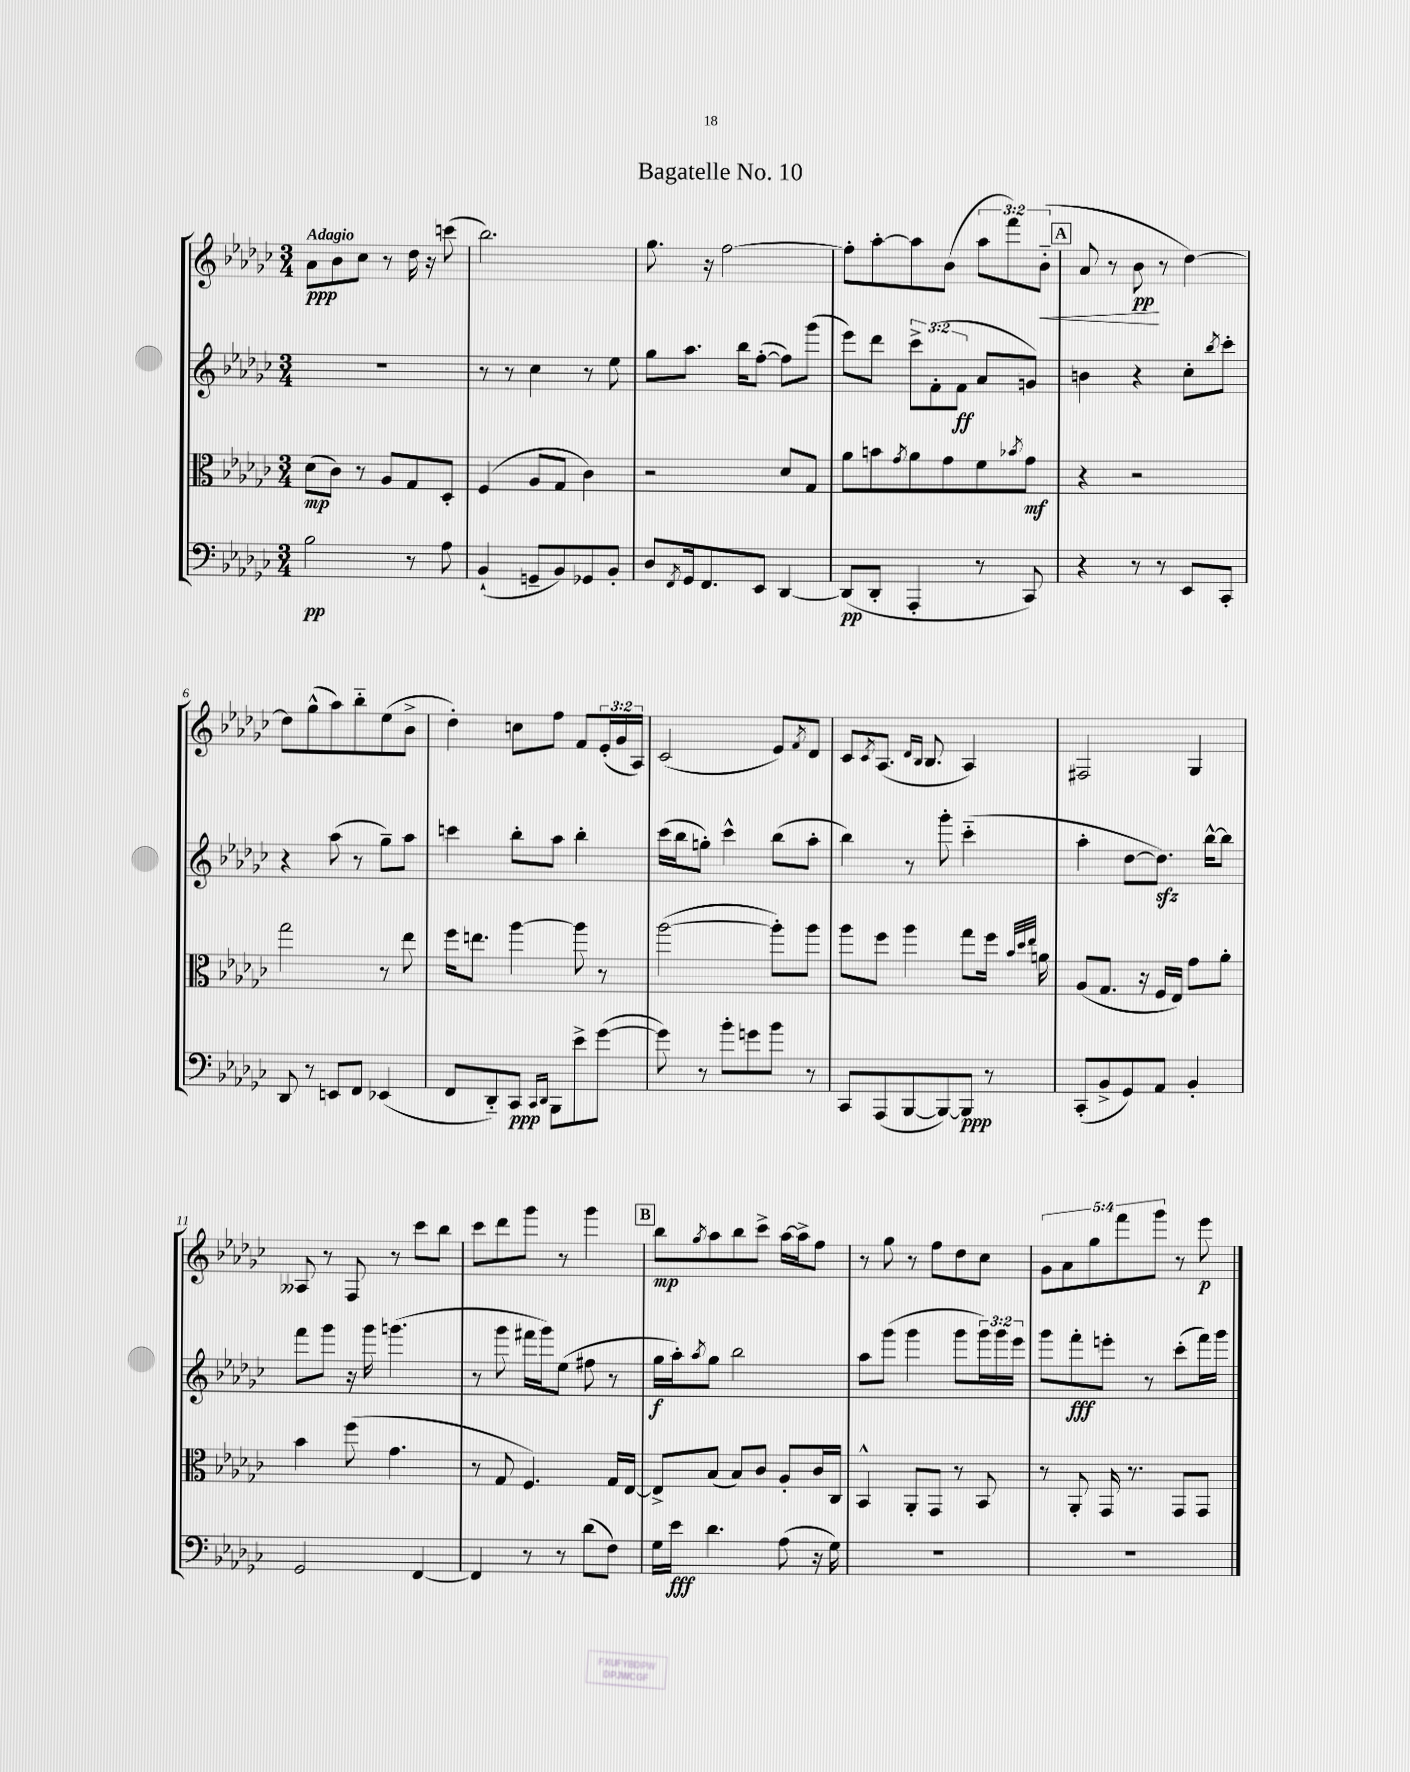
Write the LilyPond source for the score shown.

\header { title = "Bagatelle No. 10" }
<<
\new StaffGroup <<
\new Staff = "s0" {
    \clef treble \key ges \major \numericTimeSignature \time 3/4 \override Staff.TupletNumber.text = #tuplet-number::calc-fraction-text \tempo "Adagio"
    aes'8\ppp bes'8 ces''8 r8 des''16 r16 c'''8( |
    bes''2.) |
    ges''8. r16 f''2~ |
    f''8-. aes''8~-. aes''8 bes'8( \tuplet 3/2 { aes''8 f'''8) bes'8-_\<( } |
    \mark \markup { \box "A" } aes'8 r8 bes'8\pp\! r8 des''4~) |
    des''8 ges''8-^( aes''8) bes''8-_ ees''8( bes'8-> |
    des''4-.) c''8 f''8 f'8 \tuplet 3/2 { ees'16-.( ges'16 aes16) } |
    ces'2( ees'8) \acciaccatura { f'8 } des'8 |
    ces'8 \acciaccatura { ces'8 } aes8.( \grace { des'16 bes16 } bes8. aes4) |
    fis2 ges4 |
    aeses8 r8 f8 r8 ces'''8 bes''8 |
    ces'''8 des'''8 ges'''8 r8 ges'''4 |
    \mark \markup { \box "B" } bes''8\mp \acciaccatura { ges''8 } aes''8 bes''8 ces'''8-> aes''16~ aes''16-> f''8 |
    r8 ges''8 r8 f''8 des''8 ces''8 |
    \tuplet 5/4 { ges'8 aes'8 ges''8 f'''8 ges'''8 } r8 ees'''8\p \bar "|." |
}
\new Staff = "s1" {
    \clef treble \key ges \major \numericTimeSignature \time 3/4 \override Staff.TupletNumber.text = #tuplet-number::calc-fraction-text
    R2. |
    r8 r8 ces''4 r8 ees''8 |
    ges''8 aes''8. bes''16 f''8~-.( f''8) ges'''8( |
    ees'''8) des'''8 \tuplet 3/2 { ces'''8-> f'8-.( f'8\ff } aes'8 g'8) |
    \mark \markup { \box "A" } b'4 r4 ces''8-. \acciaccatura { bes''8 } ces'''8-. |
    r4 aes''8( r8 ges''8--) aes''8 |
    c'''4 bes''8-. aes''8 bes''4-. |
    ces'''16( bes''16 g''8-.) ces'''4-^ bes''8( aes''8-. |
    bes''4) r8 ges'''8-. ces'''4-_( |
    aes''4-. des''8~ des''8.\sfz) bes''16~-^ bes''8 |
    f'''8 ges'''8 r16 ges'''16 g'''4.( |
    r8 ges'''8 fis'''16 ges'''16) ees''8( fis''8 r8 |
    \mark \markup { \box "B" } ges''16\f aes''16-.) \acciaccatura { aes''8 } ges''8 bes''2 |
    aes''8 ges'''8( ges'''4 ges'''8 \tuplet 3/2 { ges'''16) ges'''16 ees'''16 } |
    ges'''8 f'''8-.\fff e'''8-. r8 ces'''8-.( f'''16) ges'''16 \bar "|." |
}
\new Staff = "s2" {
    \clef alto \key ges \major \numericTimeSignature \time 3/4
    des'8\mp( ces'8) r8 aes8 ges8 des8-. |
    f4( aes8 ges8 ces'4) |
    r2 des'8 ges8 |
    aes'8 b'8 \acciaccatura { ges'8 } aes'8 ges'8 f'8 \acciaccatura { bes'8 } ges'8\mf |
    \mark \markup { \box "A" } r4 r2 |
    ges''2 r8 ees''8 |
    f''16 e''8. aes''4~ aes''8 r8 |
    aes''2~( aes''8-.) aes''8 |
    aes''8 f''8 aes''4 ges''8 f''16 \grace { bes'32 des''32 ees''32 } a'16 |
    aes8( ges8. r16 f16 ees16) ges'8 aes'8-. |
    bes'4 f''8( ges'4. |
    r8 ges8 f4.) ges16 ees16~ |
    \mark \markup { \box "B" } ees8-> bes8( bes8) ces'8 aes8-. ces'16 ces16 |
    bes,4-^ aes,8-. ges,8 r8 bes,8 |
    r8 aes,8-. ges,16 r8. ges,8 ges,8 \bar "|." |
}
\new Staff = "s3" {
    \clef bass \key ges \major \numericTimeSignature \time 3/4
    bes2\pp r8 aes8 |
    bes,4-!( g,8-- bes,8) ges,8 bes,8-. |
    des8 \acciaccatura { f,8 } ges,16 f,8. ees,8 des,4~ |
    des,8\pp( des,8-. aes,,4-. r8 ces,8) |
    \mark \markup { \box "A" } r4 r8 r8 ees,8 ces,8-. |
    des,8 r8 e,8 f,8 ees,4( |
    f,8 des,8-_) ces,8\ppp \grace { ces,16 des,16 } bes,,8 ees'8-> ges'8~( |
    ges'8) r8 bes'8-. g'8 bes'8 r8 |
    ces,8 aes,,8( bes,,8~ bes,,8~) bes,,8\ppp r8 |
    ces,8-.( bes,8-> ges,8) aes,8 bes,4-. |
    ges,2 f,4~ |
    f,4 r8 r8 des'8( f8) |
    \mark \markup { \box "B" } ges16 ees'16\fff des'4. aes8( r16 ges16) |
    R2. |
    R2. \bar "|." |
}
>>
>>
